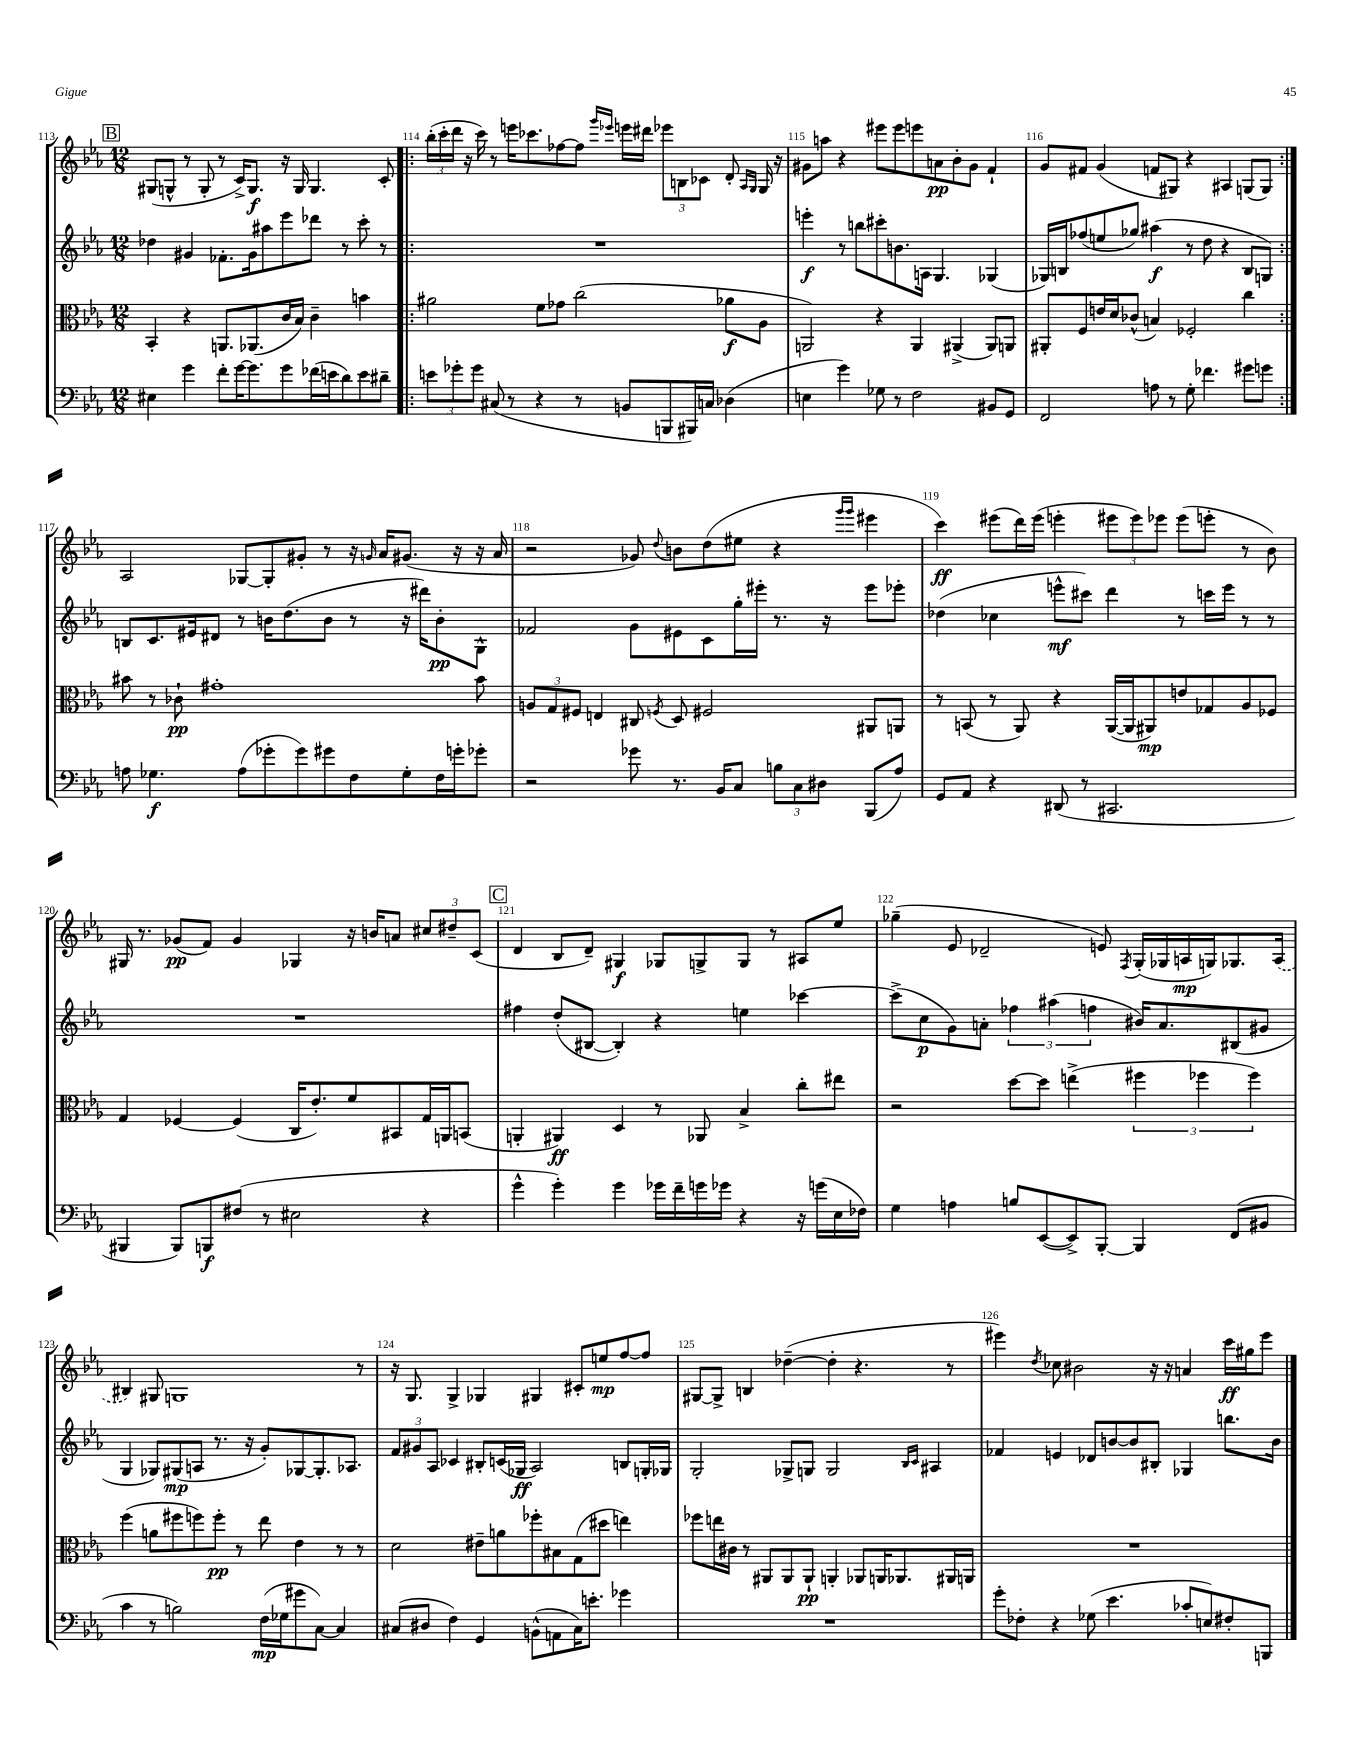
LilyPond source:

<<
\new StaffGroup <<
\new Staff = "s0" {
    \clef treble \key ees \major \numericTimeSignature \time 12/8
    \autoBeamOff \mark \markup { \box "B" } gis8[( g8]-^ r8 g8-. r8 c'16[->) g8.]\f r16 g16 g4. c'8-. |
    \repeat volta 2 { \tuplet 3/2 { bes''16[-.( c'''16-. d'''16] } r16 c'''16) r8 e'''16[ ces'''8. fes''8~ fes''8] \grace { g'''16[ ees'''16] } e'''16[ dis'''16] \tuplet 3/2 { ees'''8[ b8 ces'8] } d'8-. \grace { aes16[ g16] } g16 r16 |
    gis'8[ a''8] r4 eis'''8[ eis'''8 e'''8 a'8\pp bes'8-. gis'8] f'4-! |
    g'8[ fis'8] g'4( f'8[ gis8]) r4 ais4 g8[( g8]) | }
    aes2 ges8[~ ges8-. gis'8]-. r8 r16 \grace { g'16 } aes'16[ gis'8.]( r16 r16 aes'16 |
    r2 ges'8) \appoggiatura { d''8 } b'8[ d''8( eis''8] r4 \grace { g'''16[ g'''16] } eis'''4 |
    c'''4\ff) eis'''8[( d'''16) eis'''16]( e'''4-. \tuplet 3/2 { eis'''8[ eis'''8) ees'''8] } ees'''8[( e'''8]-. r8 bes'8) |
    gis16 r8. ges'8[\pp( f'8]) ges'4 ges4 r16 b'16[ a'8] \tuplet 3/2 { cis''8[ dis''8-- c'8]( } |
    \mark \markup { \box "C" } d'4 bes8[ d'8]--) gis4\f ges8[ g8-> g8] r8 ais8[ ees''8] |
    ges''4--( ees'8 des'2-- e'8) \acciaccatura { f8 } g16[-.( ges16 a16\mp g16) ges8. \once \slurDashed a16]( |
    bis4) gis8 g1 r8 |
    r16 g8. g4-> ges4 gis4 cis'8[-. e''8\mp f''8~ f''8] |
    gis8[~ gis8]-> b4 des''4~--( des''4-. r4. r8 |
    eis'''4) \acciaccatura { d''8 } ces''8 bis'2 r16 r16 a'4 c'''16[\ff gis''16 eis'''8] \bar "|." |
}
\new Staff = "s1" {
    \clef treble \key ees \major \numericTimeSignature \time 12/8
    \autoBeamOff \mark \markup { \box "B" } des''4 gis'4 fes'8.[-. gis'16 ais''8 ees'''8 des'''8] r8 c'''8-. r8 |
    \repeat volta 2 { R1. |
    e'''4-.\f r8 b''8[ cis'''8-. b'8. a16] g4. ges4( |
    ges16[) b16 fes''8( e''8 ges''8]) ais''4\f( r8 d''8 r4 b8[ g8]) | }
    b8[ c'8. eis'16 dis'8] r8 b'16[ d''8.( b'8] r8 r16 dis'''16[) b'8-.\pp g8]-^ |
    fes'2 g'8[ eis'8 c'8 g''16-. eis'''16]-. r8. r16 eis'''8[ ees'''8]-. |
    des''4( ces''4 e'''8[-^\mf cis'''8]) d'''4 r8 c'''16[ e'''16] r8 r8 |
    R1. |
    \mark \markup { \box "C" } fis''4 d''8[-.( bis8]~ bis4-.) r4 e''4 ces'''4~ |
    ces'''8[->( c''8\p g'8) a'8]-. \tuplet 3/2 { fes''4 ais''4( f''4 } bis'16[) a'8. bis8( gis'8] |
    g4 ges8[) gis8\mp( a8] r8. r16 g'8[-.) ges8~ ges8.-. aes8.] |
    \tuplet 3/2 { f'8[ gis'8 aes8] } ces'4 bis8[-. c'16( ges16]\ff aes2) b8[ g16-. ges16] |
    g2-. ges8[-> g8] g2 \grace { bes16[ c'16] } ais4 |
    fes'4 e'4 des'8[ b'8~ b'8 bis8]-. ges4 b''8.[ b'16] \bar "|." |
}
\new Staff = "s2" {
    \clef alto \key ees \major \numericTimeSignature \time 12/8
    \autoBeamOff \mark \markup { \box "B" } bes,4-. r4 a,8.[ aes,8.( c'16 bes16]) c'4-- b'4 |
    \repeat volta 2 { ais'2 f'8[ ges'8] c''2( aes'8[\f aes8] |
    a,2) r4 a,4 ais,4->( ais,8[) a,8] |
    ais,8[-. f8 e'16 d'16 ces'8]-^( b4) fes2-. c''4 | }
    bis'8 r8 ces'8-!\pp gis'1-. bis'8 |
    \tuplet 3/2 { a8[ g8 fis8] } e4 cis8 \acciaccatura { f8 } d8 fis2 ais,8[ a,8] |
    r8 b,8( r8 aes,8) r4 aes,16[~( aes,16 ais,8\mp) e'8 ges8 aes8 fes8] |
    g4 fes4~ fes4( c16[ ees'8.-.) f'8 bis,8 g16 a,16 b,8]( |
    \mark \markup { \box "C" } a,4-. ais,4\ff) d4 r8 aes,8 bes4-> c''8[-. eis''8] |
    r2 d''8[~ d''8] e''4->( \tuplet 3/2 { fis''4 fes''4 fes''4) } |
    f''4( a'8[ fis''8 f''8) f''8]-.\pp r8 ees''8 ees'4 r8 r8 |
    d'2 eis'8[-- a'8 fes''8-. bis8 g8( dis''8] e''4) |
    fes''8[ e''16 cis'16] r8 ais,8[ ais,8 ais,8]-!\pp a,4-. aes,8[ a,16 aes,8. ais,16 a,16] |
    R1. \bar "|." |
}
\new Staff = "s3" {
    \clef bass \key ees \major \numericTimeSignature \time 12/8
    \autoBeamOff \mark \markup { \box "B" } eis4 g'4 f'8[-. g'16~ g'8. g'8 fes'16( e'16 d'8) e'8 dis'8]-- |
    \repeat volta 2 { \tuplet 3/2 { e'8[ ges'8-. ges'8] } cis8( r8 r4 r8 b,8[ b,,8 bis,,16) c16] des4( |
    e4 g'4) ges8 r8 f2 bis,8[ g,8] |
    f,2 a8 r8 g8-. fes'4. gis'8[ g'8] | }
    a8 ges4.\f a8[( ges'8-. ges'8) gis'8 f8 ges8-. f16 g'16-. ges'8]-. |
    r2 ges'8 r8. bes,16[ c8] \tuplet 3/2 { b8[ c8 dis8] } bes,,8[( aes8]) |
    g,8[ aes,8] r4 dis,8( r8 cis,2. |
    bis,,4 bis,,8[) b,,8\f fis8]( r8 eis2 r4 |
    \mark \markup { \box "C" } g'4-^ g'4-.) g'4 ges'16[ f'16-- g'16 ges'16] r4 r16 g'16[( ees16 fes16]) |
    g4 a4 b8[ ees,8~( ees,8->) bes,,8]~-. bes,,4 f,8[( bis,8] |
    c'4 r8 b2) f16[\mp( ges16 gis'8 c8]~) c4 |
    cis8[( dis8] f4) g,4 b,8[-^( a,8 cis16) e'8.]-. ges'4 |
    R1. |
    g'8[-. fes8]-. r4 ges8( ees'4. ces'8[-. e8) fis8-. b,,8] \bar "|." |
}
>>
>>
\layout { \context { \Score currentBarNumber = #113 \override BarNumber.break-visibility = ##(#f #t #t) barNumberVisibility = #all-bar-numbers-visible } }
